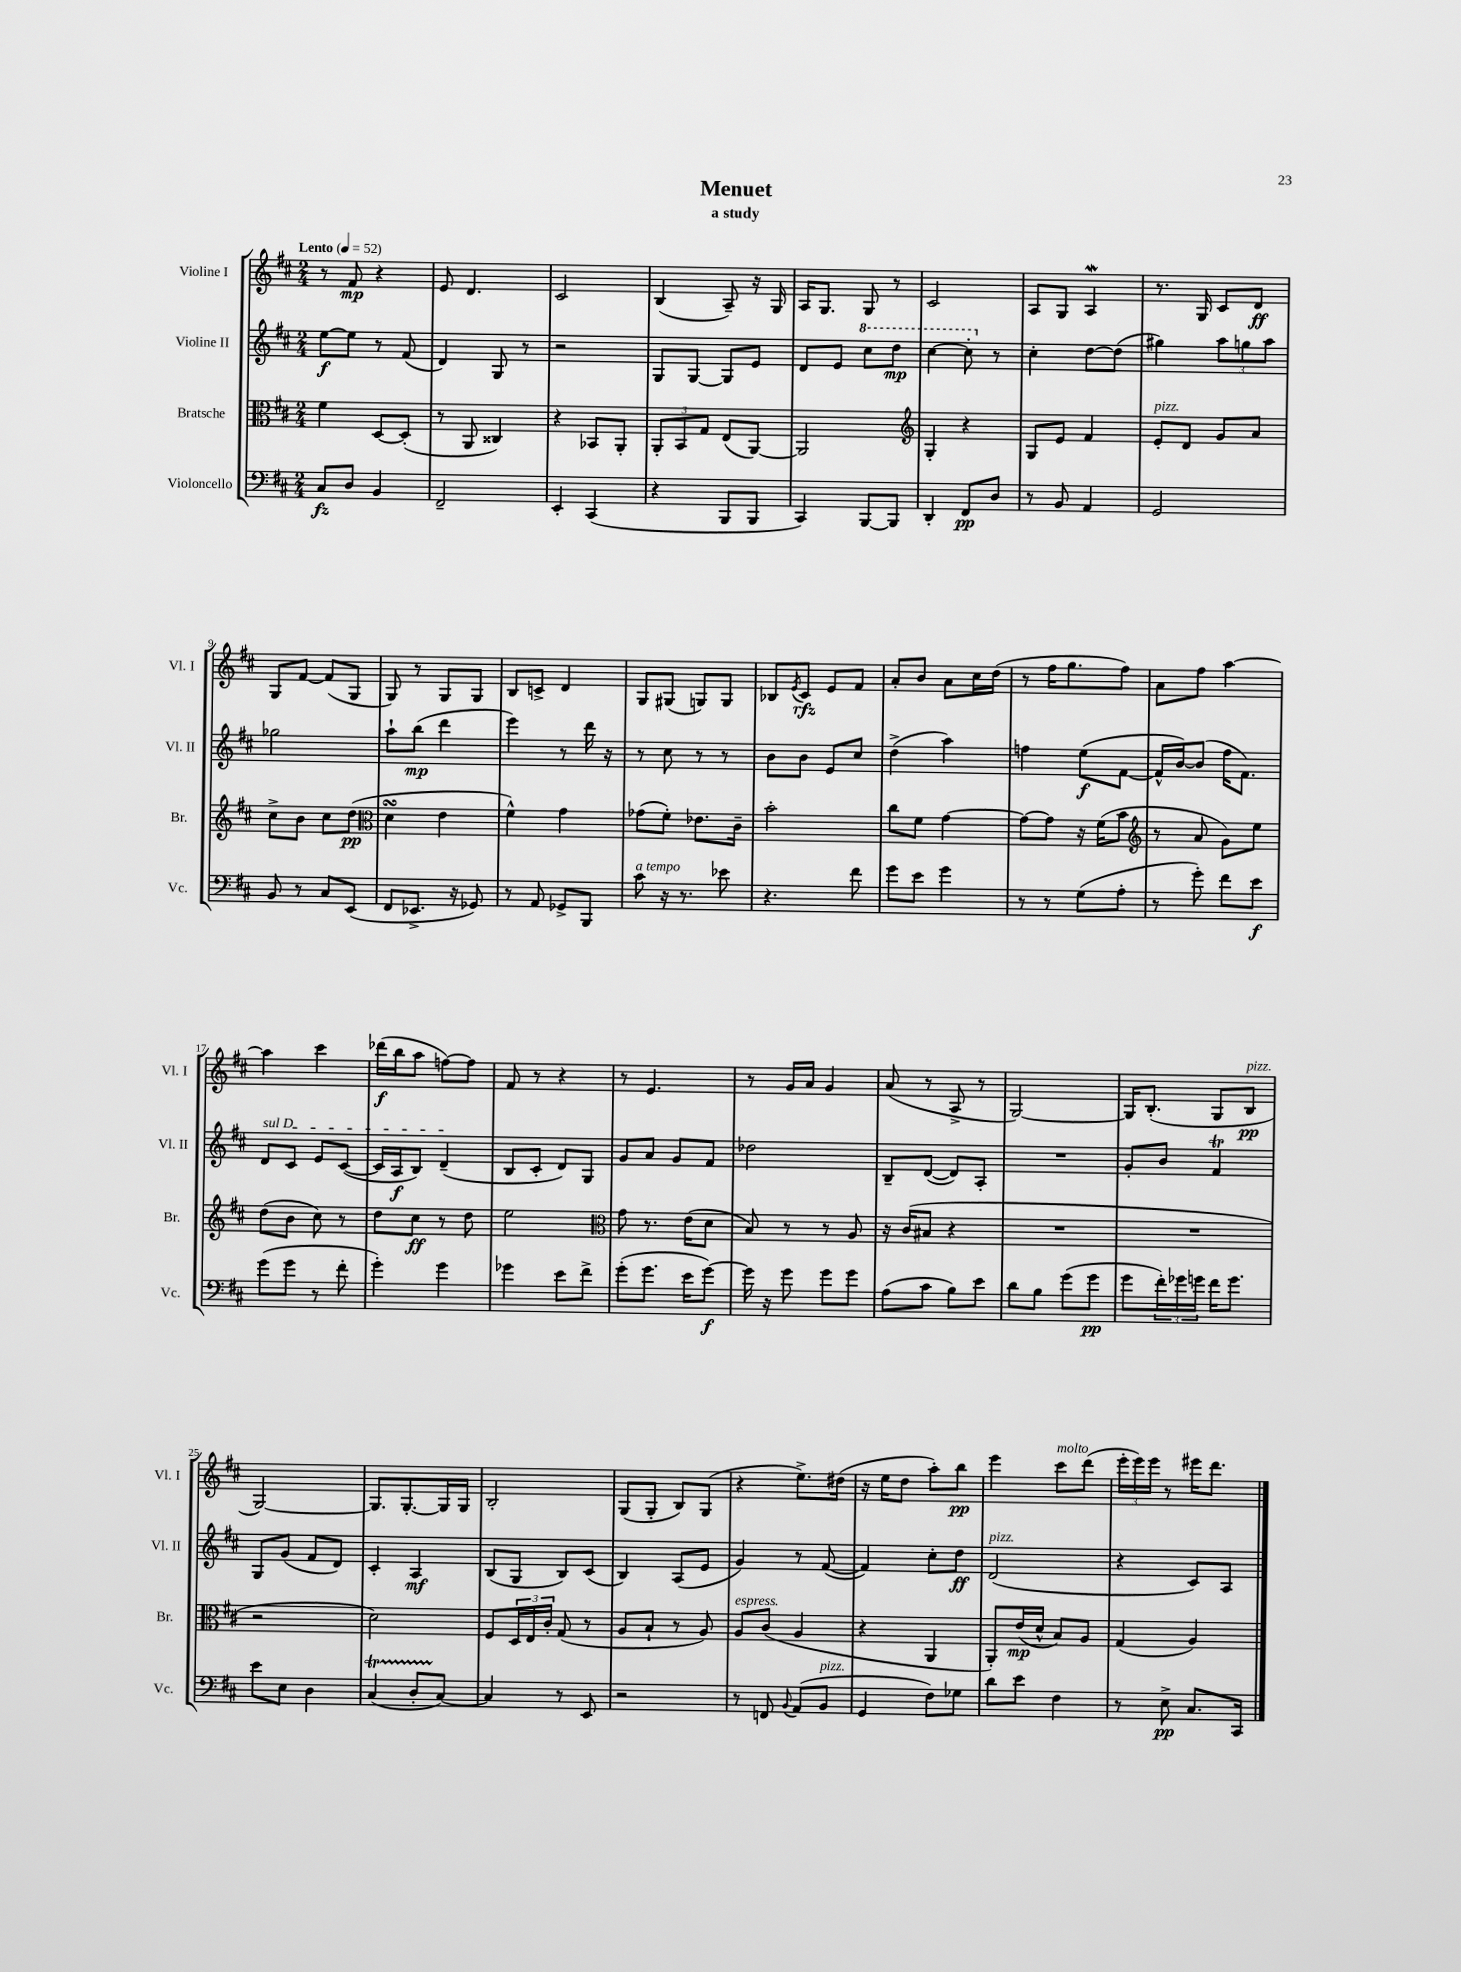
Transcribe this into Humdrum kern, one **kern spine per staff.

**kern	**kern	**kern	**kern
*staff4	*staff3	*staff2	*staff1
*clefF4	*clefC3	*clefG2	*clefG2
*k[f#c#]	*k[f#c#]	*k[f#c#]	*k[f#c#]
*M2/4	*M2/4	*M2/4	*M2/4
*MM52	*MM52	*MM52	*MM52
8C#/L	4f#\	[8ee\L	8r
8D/J	.	8ee\]J	8f#/
4BB/	[8D/L	8r	4r
.	(8D'/]J	(8f#/	.
=	=	=	=
2FF#~/	8r	4d/)	8e/
.	8AA/	.	4.d/
.	4C##/)	8G/	.
.	.	8r	.
=	=	=	=
4EE'/	4r	2r	2c#/
(4CC#/	8BB-/L	.	.
.	8AA'/J	.	.
=	=	=	=
4r	12AA'/L	8G/L	(4B/
.	12BB/	.	.
.	.	[8G/J	.
.	12G/J	.	.
8BBB/L	(8E/L	8G/]L	8A~/)
8BBB/J	[8AA/J)	8e/J	16r
.	.	.	16G/
=	=	=	=
4CC#/)	2AA/]	8d/L	16A/LK
.	.	.	8.G/J
.	.	8e/J	.
[8BBB/L	.	8ccc#\L	8G/
8BBB/]J	.	8ddd\J	8r
=	=	=	=
*	*clefG2	*	*
4DD'/	4G'/	[4ccc#\	2c#/
8FF#/L	4r	8ccc#'\]	.
8D/J	.	8r	.
=	=	=	=
8r	8G/L	4cc#'\	8A/L
8BB/	8e/J	.	8G/J
4AA/	4f#/	[8dd\L	4A/
.	.	(8dd\]J	.
=	=	=	=
2GG/	8e'/L	4gg#\)	8.r
.	8d/J	.	.
.	.	.	16G/
.	8g/L	12aa\L	8c#/L
.	.	12gg\	.
.	8a/J	.	8d/J
.	.	12aa\J	.
=	=	=	=
8BB/	8cc#^\L	2gg-\	8G/L
8r	8b\J	.	[8f#/J
8C#/L	8cc#\L	.	(8f#/]L
(8EE/J	(8dd\J	.	8G/J
=	=	=	=
*	*clefC3	*	*
8FF#/L	4d\	8aa`\L	8G/)
8.EE-^/J	.	(8bb\J	8r
.	4e\	4ddd\	8G/L
16r	.	.	.
8GG-/)	.	.	8G/J
=	=	=	=
8r	4f#^^\)	4eee\)	8B/L
8AA/	.	.	8c^/J
8GG-^/L	4g\	8r	4d/
8BBB/J	.	16ddd\	.
.	.	16r	.
=	=	=	=
8c#\	(8g-\L	8r	8G/L
16r	8f#'\J)	8cc#\	(8G#/J
8.r	.	.	.
.	8.e-\L	8r	8G/L)
8e-\	.	8r	8G/J
.	16c#~\Jk	.	.
=	=	=	=
4.r	2b'\	8b\L	8B-/L
.	.	.	8qe/
.	.	8b\J	8c#/J
.	.	8e/L	8e/L
8f#\	.	8cc#/J	8f#/J
=	=	=	=
8g\L	8cc#\L	(4dd^\	8a'/L
8e\J	8f#\J	.	8b/J
4g\	[4g\	4aa\)	8a\L
.	.	.	16cc#\L
.	.	.	(16dd\JJ
=	=	=	=
8r	8g\_L	4ff\	8r
8r	8g\]J	.	16ff#\LK
.	.	.	8.gg\
(8G\L	16r	(8ee\L	.
.	(16f#\LK	.	.
8A'\J	8b\J	[8f#\J	8ff#\J)
=	=	=	=
*	*clefG2	*	*
8r	8r	16f#^^/]LL	8a\L
.	.	[16b/J)	.
8g'\)	8a/	(8b/]J	8ff#\J
8f#\L	8g\L)	16ff#\LK	[4aa\
.	.	8.f#\J)	.
8e\J	8ee\J	.	.
=	=	=	=
(8g\L	(8dd\L	8d/L	4aa\]
8g\J	8b\J	8c#/J	.
8r	8cc#\)	8e/L	4ccc#\
8f#'\	8r	([8c#/J	.
=	=	=	=
4g'\)	8dd\L	16c#/]LL	(16ddd-\LL
.	.	16A/J	16bb\J
.	8cc#\J	8B/J)	8aa\J
4g\	8r	(4d~/	[8ff\L)
.	8dd\	.	8ff\]J
=	=	=	=
4g-\	2ee\	8B/L	8f#/
.	.	8c#'/J	8r
8e\L	.	8d/L)	4r
8f#^\J	.	8G/J	.
=	=	=	=
*	*clefC3	*	*
(8g'\L	8g\	8g/L	8r
8.g\J	8.r	8a/J	4.e/
.	.	8g/L	.
16e\LK	(16e\LK	.	.
[8g\J)	8d\J	8f#/J	.
=	=	=	=
16g\]	8B/)	2dd-\	8r
16r	.	.	.
8g\	8r	.	16g/LL
.	.	.	16a/JJ
8g\L	8r	.	4g/
8g\J	8A/	.	.
=	=	=	=
(8A\L	16r	8B~/L	(8a/
.	(16c#/LK	.	.
8c#\J	8B#/J	([8d/J	8r
8B\L)	4r	8d/]L)	8A^/
8e\J	.	8A'/J	8r
=	=	=	=
8d\L	2r	2r	[2G/)
8B\J	.	.	.
(8g\L	.	.	.
8g\J	.	.	.
=	=	=	=
8g\L	2r	8g'/L	16G/]LK
.	.	.	(8.B'/J
24f#'\L)	.	8b/J	.
24g-\	.	.	.
24g\JJ	.	.	.
16f#\LK	.	4f#/	8G/L
8.g\J	.	.	.
.	.	.	8B/J
=	=	=	=
8e\L	2r	8G/L	[2G/)
8E\J	.	(8g/J	.
4D\	.	8f#/L	.
.	.	8d/J)	.
=	=	=	=
(4C#/	2d\)	4c#'/	8.G/]L
.	.	.	[8.G'/
8D'/L	.	4A/	.
[8C#/J)	.	.	16G/]L
.	.	.	16G/JJ
=	=	=	=
4C#/]	8F#/L	(8B/L	2B'/
.	24D/L	8G/J	.
.	24E/	.	.
.	24c#'/JJ	.	.
8r	(8G/	8B/L)	.
8EE/	8r	(8c#/J	.
=	=	=	=
2r	8A/L	4B/)	(8G/L
.	8B`/J	.	8G'/J
.	8r	(8A/L	8B/L)
.	8A/)	8e/J	(8G/J
=	=	=	=
8r	8A/L	4g/)	4r
8FF/	(8c#/J	.	.
8qqBB/	.	.	.
(8AA/L	4A/	8r	8.ee^\L)
8BB/J	.	([8f#/	.
.	.	.	(16dd#\Jk
=	=	=	=
4GG/	4r	4f#/])	16r
.	.	.	16ee\LK
.	.	.	8dd\J
8F#\L)	4AA/	8cc#'\L	8aa'\L)
8G-\J	.	8dd\J	8bb\J
=	=	=	=
8d\L	8AA'/L)	(2d/	4eee\
8e\J	(16e/L	.	.
.	16d^^/JJ	.	.
4F#\	8B/L)	.	8ccc#\L
.	8A/J	.	(8ddd\J
=	=	=	=
8r	(4G/	4r	24eee'\LL
.	.	.	24eee\)
.	.	.	24eee\JJ
8E^\	.	.	8r
8.C#/L	4A/)	8c#/L)	16eee#\LK
.	.	.	8.ddd\J
.	.	8A/J	.
16CC#/Jk	.	.	.
==	==	==	==
*-	*-	*-	*-
